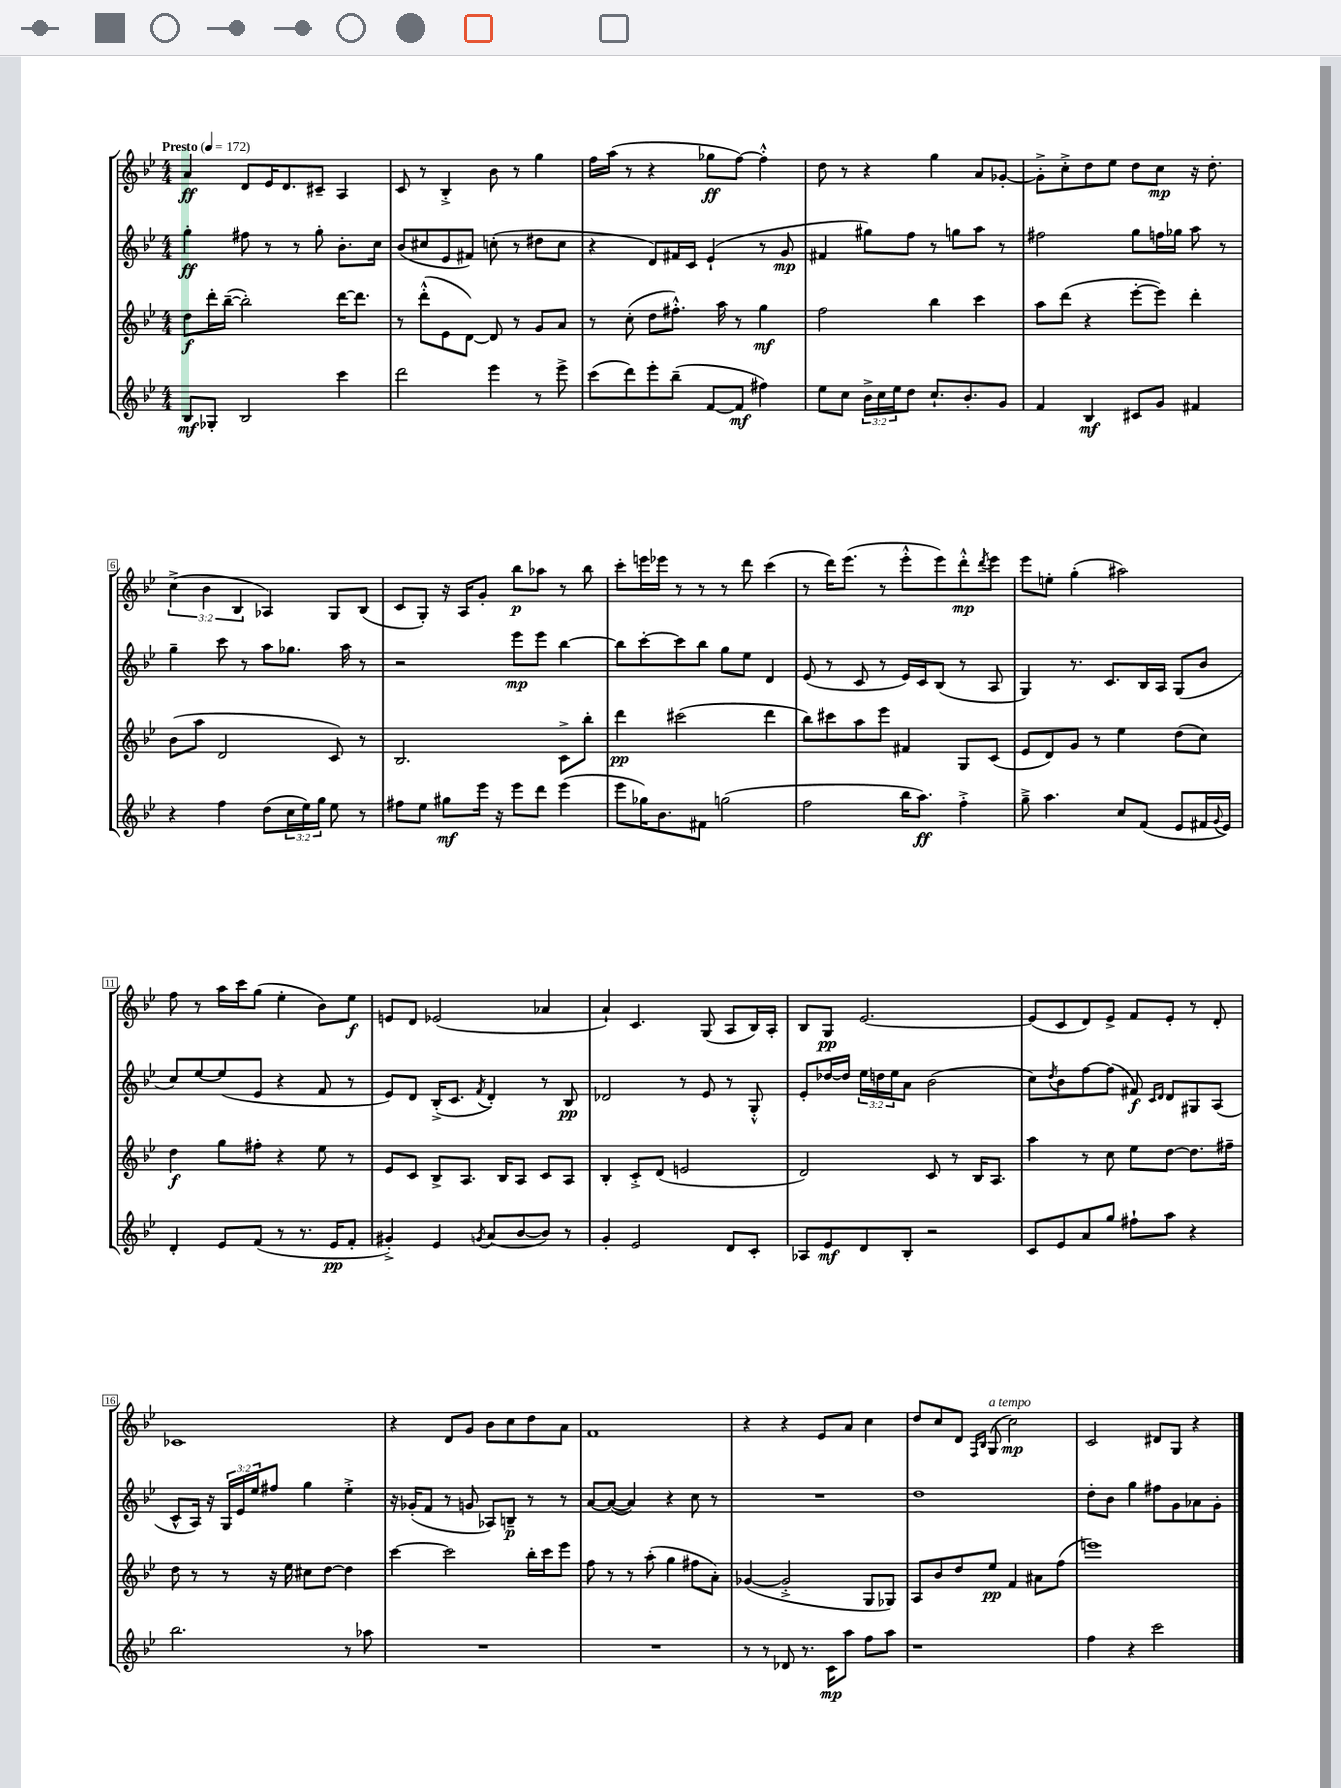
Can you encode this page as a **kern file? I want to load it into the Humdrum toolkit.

**kern	**kern	**kern	**kern
*staff4	*staff3	*staff2	*staff1
*clefG2	*clefG2	*clefG2	*clefG2
*k[b-e-]	*k[b-e-]	*k[b-e-]	*k[b-e-]
*M4/4	*M4/4	*M4/4	*M4/4
*MM172	*MM172	*MM172	*MM172
8B-/L	8dd\L	4gg'\	4a/
8G-'/J	16ddd'\L	.	.
.	([16bb-~\JJ	.	.
2B-/	2bb-'\])	8ff#\	8d/L
.	.	8r	16e-/K
.	.	.	8.d/
.	.	8r	.
.	.	8gg'\	8c#~/J
4ccc\	[16ddd\LK	8.b-'\L	4A/
.	8.ddd\]J	.	.
.	.	16cc\Jk	.
=	=	=	=
2ddd\	8r	(8b-/L	8c/
.	(8ddd'^^\L	8cc#/	8r
.	8e-\	8e-/	4B-'^/
.	[8d\J)	8f#/J)	.
4eee-\	8d/]	(8cc'\	8b-\
.	8r	8r	8r
8r	8g/L	8dd#\L	4gg\
8eee-^\	8a/J	8cc\J	.
=	=	=	=
(8ccc\L	8r	4r	16ff\LL
.	.	.	(16aa\JJ
8ddd\)	(8cc'\	.	8r
8eee-'\	8dd\L	8d/L)	4r
(8bb-~\J	8.ff#'^^\J)	16f#/L	.
.	.	16c/JJ	.
[8f/L	.	(4e-`/	8gg-\L
.	16aa\	.	.
8f/]J	8r	.	[8ff\J)
4ff#\)	4gg\	8r	4ff'^^\]
.	.	8g/	.
=	=	=	=
8ee-\L	2ff\	4f#/	8dd\
8cc\J	.	.	8r
24b-^\LL	.	8gg#\L)	4r
24cc\	.	.	.
24ee-\J	.	.	.
8dd\J	.	8ff\J	.
8.cc`/L	4bb-\	8r	4gg\
.	.	8gg\L	.
8.b-'/	.	.	.
.	4ccc\	8aa\J	8a/L
8g/J	.	8r	[8g-'/J
=	=	=	=
4f/	8aa\L	2ff#\	8g-'^\]L
.	(8ddd\J	.	8cc'^\
4B-/	4r	.	8dd\
.	.	.	8ee-\J
8c#/L	[8eee-'\L	8gg\L	8dd\L
8g/J	8eee-\]J)	16ff\L	8cc\J
.	.	16gg-\JJ	.
4f#/	4ddd'\	8aa\	16r
.	.	.	8.dd'\
.	.	8r	.
=	=	=	=
4r	(8b-\L	4gg~\	(6cc^\
.	8aa\J	.	.
.	.	.	6b-\
4ff\	2d/	8ccc\	.
.	.	.	6B-/
.	.	8r	.
(8dd\L	.	8aa\L	4A-/)
24cc\L	.	8.gg-\J	.
24ee-\)	.	.	.
24gg\JJ	.	.	.
8ee-\	8c/)	.	8G/L
.	.	16aa\	.
8r	8r	8r	(8B-/J
=	=	=	=
8ff#\L	2.B-/	2r	8c/L
8ee-\J	.	.	8G'/J)
8gg#\L	.	.	16r
.	.	.	16A/LK
16eee-\Jk	.	.	8g'/J
16r	.	.	.
8eee-\L	.	8eee-\L	8bb-\L
8ddd\J	.	8eee-\J	8aa-\J
(4eee-\	8c^\L	[4bb-\	8r
.	8bb-'\J	.	8bb-\
=	=	=	=
8eee-\L	4ddd\	8bb-\]L	8ccc'\L
16gg-\K)	.	[8ccc'\	16eee\L
8.b-\	.	.	16eee-\JJ
.	(2ccc#\	8ccc\]	8r
8f#\J	.	8bb-\J	8r
(2gg\	.	8gg\L	8r
.	.	8ee-\J	8ddd\
.	4ddd\	4d/	(4ccc\
=	=	=	=
2ff\	8bb-\L)	(8e-/	8r
.	8ccc#\	8r	16ddd\LK)
.	.	.	(8.eee-\J
.	8aa\	8c/	.
.	8eee-\J	8r	8r
16bb-\LK	4f#/	16e-/LL)	8eee-'^^\L
8.aa\J)	.	16c/J	.
.	.	(8B-/J	8eee-\)
4ff'^\	8G/L	8r	8ddd'^^\
.	.	.	8qddd/
.	(8c/J	8A/	8eee-\J
=	=	=	=
8gg~^\	8e-/L	4G/)	8eee-\L
4.aa\	8d/)	.	8ee'\J
.	8g/J	8.r	(4gg'\
.	8r	.	.
.	.	8.c/L	.
8cc/L	4ee-\	.	2aa#\)
(8f/J	.	16B-/L	.
.	.	16A/JJ	.
8e-/L	(8dd\L	(8G/L	.
16f#/L	8cc\J)	8b-/J	.
8qqg/	.	.	.
16e-/JJ)	.	.	.
=	=	=	=
4d'/	4dd\	8cc/L)	8ff\
.	.	[8ee-/	8r
8e-/L	8gg\L	(8ee-/]	16aa\LL
.	.	.	16ccc\J
(8f/J	8ff#'\J	8e-/J	(8gg\J
8r	4r	4r	4ee-'\
8.r	.	.	.
.	8ee-\	8f/	8b-\L)
16e-/LK	.	.	.
8f'/J	8r	8r	8ee-\J
=	=	=	=
4g#'^/)	8e-/L	8e-/L)	8e/L
.	8c/J	8d/J	8d/J
4e-/	8B-^/L	(16B-'^/LK	(2e-/
.	.	8.c/J	.
.	8.A/J	.	.
8qg/	.	8qf/	.
(8a/L	.	4d'/)	.
.	16B-/LK	.	.
[8b-/	8A/J	.	.
8b-/]J)	8c/L	8r	4a-/
8r	8A/J	8B-/	.
=	=	=	=
4g'/	4B-'/	2d-/	4a`/)
2e-/	8c'^/L	.	4.c/
.	(8d/J	.	.
.	2e/	8r	.
.	.	8e-/	(8G/
8d/L	.	8r	8A/L
8c'/J	.	8G'^^/	16B-/L)
.	.	.	16A'/JJ
=	=	=	=
8A-/L	2d/)	8e-'/L	8B-/L
8e-/	.	[16dd-/L	8G/J
.	.	16dd-/]JJ	.
8d/	.	24ee-\LL	[2.e-/
.	.	24dd\	.
.	.	24ee-\J	.
8B-'/J	.	8a\J	.
2r	8c/	(2b-\	.
.	8r	.	.
.	16B-/LK	.	.
.	8.A/J	.	.
=	=	=	=
8c/L	4aa\	8cc\L)	(8e-/]L
.	.	8qdd/	.
8e-/	.	8b-\	8c/
8a/	8r	[8ff\	8d/)
8gg/J	8cc\	(8ff\]J	8e-^/J
8ff#`\L	8ee-\L	8f#/)	8f/L
.	.	16qqc/LL	.
.	.	16qqd/JJ	.
8aa\J	[8dd\J	8d/L	8e-'/J
4r	8.dd\]L	8G#/	8r
.	.	(8A/J	8d'/
.	16ff#~\Jk	.	.
=	=	=	=
2.bb-\	8dd\	8c^^/L	1c-
.	8r	16A/Jk)	.
.	.	16r	.
.	8r	24G/LL	.
.	.	24e-/	.
.	.	24ee-/J	.
.	16r	8ff#/J	.
.	16ee-\	.	.
.	8cc#\L	4gg\	.
.	[8dd\J	.	.
8r	4dd\]	4ee-'^\	.
8aa-\	.	.	.
=	=	=	=
1r	[4ccc\	16r	4r
.	.	(16g-'/LK	.
.	.	8f/J	.
.	2ccc\]	8r	8d/L
.	.	8g/	8g/J
.	.	8A-/L)	8b-\L
.	.	8B~/J	8cc\
.	16bb-'\LL	8r	8dd\
.	16ccc\J	.	.
.	8eee-\J	8r	8a\J
=	=	=	=
1r	8ff\	[8a/L	1f
.	8r	(8a/_J	.
.	8r	4a/])	.
.	(8aa'\	.	.
.	4gg\	4r	.
.	8ff#\L	8cc\	.
.	8a'\J)	8r	.
=	=	=	=
8r	([4g-/	1r	4r
8r	.	.	.
8d-/	2g-'^/]	.	4r
8.r	.	.	.
.	.	.	8e-/L
16c\LK	.	.	.
8aa\J	.	.	8a/J
8ff\L	8G/L	.	4cc\
8aa\J	8G-/J)	.	.
=	=	=	=
1r	8A/L	1dd	8dd/L
.	8b-/	.	8cc/
.	8dd/	.	8d/J
.	.	.	16qqF/LL
.	.	.	16qqB-/JJ
.	8ee-/J	.	(8G/
.	4f/	.	2cc\)
.	8a#\L	.	.
.	(8ff\J	.	.
=	=	=	=
4ff\	1eee)	8dd'\L	2c/
.	.	8b-\J	.
4r	.	4gg\	.
2ccc\	.	8ff#\L	8d#/L
.	.	8g\	8G/J
.	.	8a-\	4r
.	.	8g'\J	.
==	==	==	==
*-	*-	*-	*-
